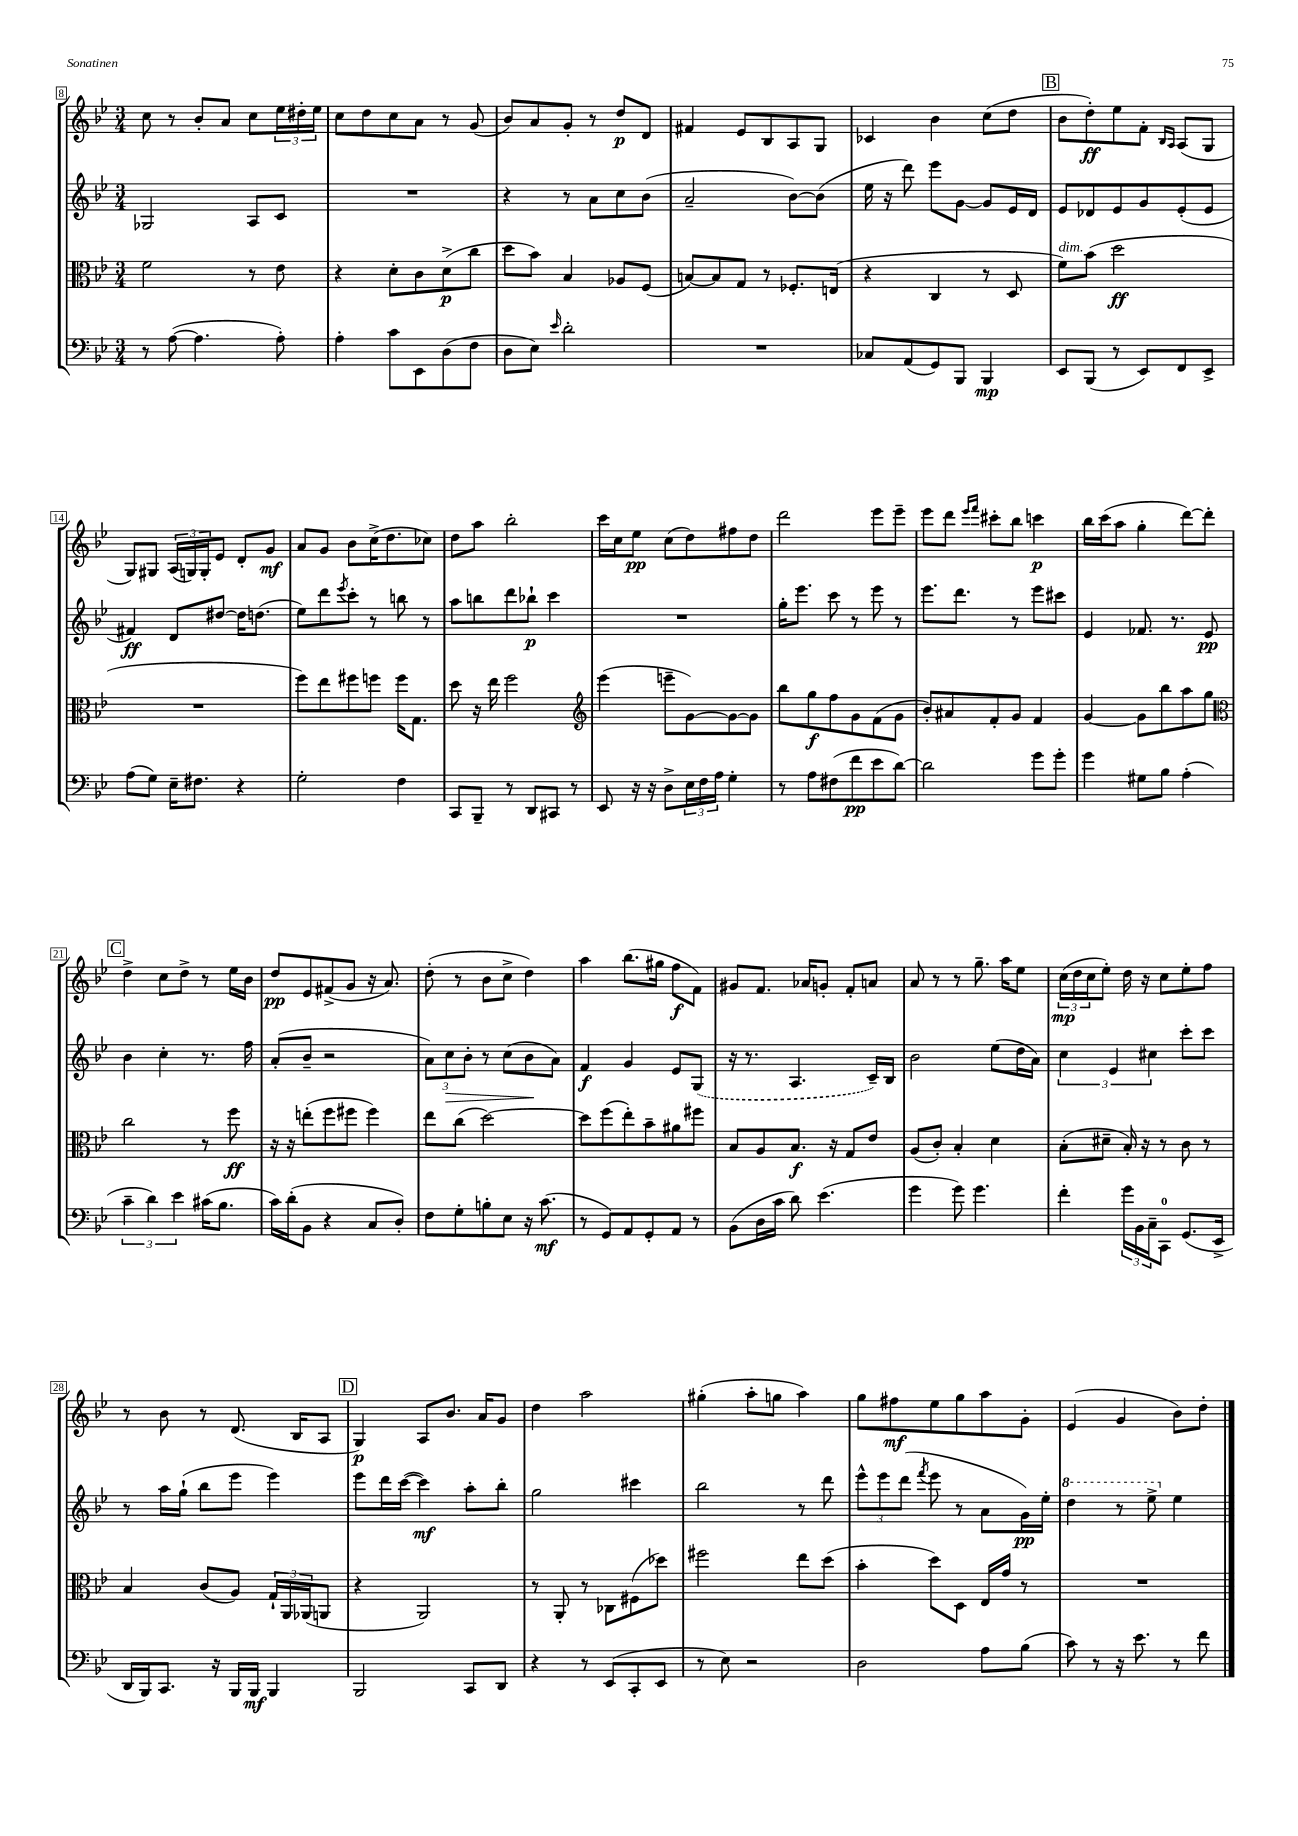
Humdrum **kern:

**kern	**kern	**kern	**kern
*staff4	*staff3	*staff2	*staff1
*clefF4	*clefC3	*clefG2	*clefG2
*k[b-e-]	*k[b-e-]	*k[b-e-]	*k[b-e-]
*M3/4	*M3/4	*M3/4	*M3/4
8r	2f	2G-	8cc
([8A	.	.	8r
4.A]	.	.	8b-'
.	.	.	8a
.	8r	8A	8cc
8A')	8e-	8c	24ee-
.	.	.	24dd#'
.	.	.	24ee-
=	=	=	=
4A'	4r	2.r	8cc
.	.	.	8dd
8c	8d'	.	8cc
8EE-	8c	.	8a
(8D	(8d^	.	8r
8F	8cc	.	(8g
=	=	=	=
8D	8dd	4r	8b-)
8E-)	8b-)	.	8a
16qqe-	.	.	.
2d'	4B-	8r	8g'
.	.	8a	8r
.	8A-	8cc	8dd
.	(8F	(8b-	8d
=	=	=	=
2.r	[8B)	2a~	4f#
.	8B]	.	.
.	8G	.	8e-
.	8r	.	8B-
.	8.F-'	[8b-)	8A
.	.	(8b-]	8G
.	(16E	.	.
=	=	=	=
8C-	4r	16ee-	4c-
.	.	16r	.
(8AA	.	8ddd)	.
8GG)	4C	8eee-	4b-
8BBB-	.	[8g	.
4BBB-	8r	8g]	(8cc
.	8D	16e-	8dd
.	.	16d	.
=	=	=	=
8EE-	8f)	8e-	8b-
(8BBB-	(8b-	8d-	8dd')
8r	2dd	8e-	8ee-
8EE-)	.	8g	8f'
.	.	.	16qqB-
.	.	.	16qqA
8FF	.	(8e-'	(8A
8EE-^	.	8e-	8G
=	=	=	=
(8A	2.r	4f#)	8G)
8G)	.	.	8G#
16E-~	.	8d	(24A
.	.	.	24G)
8.F#	.	.	.
.	.	.	24G'
.	.	[8dd#	8e-
4r	.	16dd#]	8d'
.	.	(8.dd	.
.	.	.	8g
=	=	=	=
2G'	8ff)	8ee-)	8a
.	8ee-	8ddd	8g
.	.	8qeee-	.
.	8ff#	8ccc'	8b-
.	8ff	8r	(16cc^
.	.	.	8.dd
4F	16ff	8bb	.
.	8.G	.	.
.	.	8r	8cc-)
=	=	=	=
8CC	8dd	8aa	8dd
8BBB-~	16r	8bb	8aa
.	16ee-	.	.
8r	2ff	8ddd	2bb-'
8DD	.	8bb-`	.
8CC#	.	4ccc	.
8r	.	.	.
=	=	=	=
*	*clefG2	*	*
8EE-	(4eee-	2.r	16ccc
.	.	.	16cc
16r	.	.	8ee-
16r	.	.	.
8D^	8eee~	.	(8cc
24E-	[8g)	.	8dd)
24F	.	.	.
24A	.	.	.
4G'	8g_	.	8ff#
.	8g]	.	8dd
=	=	=	=
8r	8bb-	16gg'	2ddd
.	.	8.eee-	.
8A	8gg	.	.
(8F#	8ff	8ccc	.
8f	8g	8r	.
8e-	(8f	8eee-	8eee-
[8d)	8g	8r	8eee-~
=	=	=	=
2d]	8b-')	8.eee-	8eee-
.	8a#	.	8ddd
.	.	8.ddd	.
.	.	.	16qqeee-
.	.	.	16qqfff
.	8f'	.	8ccc#'
.	8g	8r	8bb-
8g	4f	8eee-	4ccc
8g'	.	8ccc#	.
=	=	=	=
4g	[4g	4e-	16bb-
.	.	.	(16ccc
.	.	.	8aa
8G#	8g]	8.f-	4gg'
8B-	8bb-	.	.
.	.	8.r	.
(4A'	8aa	.	[8ddd)
.	8gg	8e-	8ddd']
=	=	=	=
*	*clefC3	*	*
6c~	2cc	4b-	4dd^
6d)	.	.	.
.	.	4cc'	8cc
6e-	.	.	.
.	.	.	8dd^
(16c#	8r	8.r	8r
8.B-	.	.	.
.	8ff	.	16ee-
.	.	16ff	16b-
=	=	=	=
16c)	16r	(8a'	8dd
(16d'	16r	.	.
8BB-	(8ee'	8b-~	8e-
4r	8ff	2r	(8f#^
.	8ff#	.	8g
8C	4ff#)	.	16r
.	.	.	8.a)
8D')	.	.	.
=	=	=	=
8F	8ee-	12a)	(8dd'
.	.	12cc	.
8G'	(8cc	.	8r
.	.	12b-'	.
8B'	[2dd)	8r	8b-
8E-	.	(8cc	8cc^
16r	.	8b-	4dd)
(8.c	.	.	.
.	.	8a)	.
=	=	=	=
8r	8dd]	4f	4aa
8GG)	(8ff	.	.
8AA	8ee-')	4g	(8.bb-
8GG'	8b-~	.	.
.	.	.	16gg#
8AA	8a#	8e-	8ff
8r	8ff#	(8G	8f)
=	=	=	=
(8BB-	8B-	16r	8g#
.	.	8.r	.
16D	8A	.	8.f
16c	.	.	.
8d)	8.B-	4.A	.
.	.	.	16a-
(4.e-	.	.	8g'
.	16r	.	.
.	8G	.	8f'
.	8e-	16c~)	8a
.	.	16B-	.
=	=	=	=
4g	(8A	2b-	8a
.	8c')	.	8r
8g)	4B-'	.	8r
4.g	.	.	8.gg~
.	4d	(8ee-	.
.	.	.	16aa
.	.	16dd	8ee-
.	.	16a)	.
=	=	=	=
4f'	(8B-'	6cc	(24cc
.	.	.	24dd
.	.	.	24cc
.	8d#~	.	8ee-')
.	.	6e-	.
24g	16B-')	.	16dd
24BB-	.	.	.
.	16r	.	16r
24C~	.	6cc#	.
8CC	8r	.	8cc
(8.GG	8c	8ccc'	8ee-'
.	8r	8ccc	8ff
16EE-^	.	.	.
=	=	=	=
16DD	4B-	8r	8r
16BBB-)	.	.	.
8.CC	.	16aa	8b-
.	.	(16gg`	.
.	(8c	8bb-	8r
16r	.	.	.
16BBB-	8A)	8eee-	(8.d
16BBB-	.	.	.
4BBB-	24G`	4eee-)	.
.	24AA	.	.
.	.	.	16B-
.	(24AA-	.	.
.	8AA	.	8A
=	=	=	=
2BBB-	4r	8eee-	4G)
.	.	16ddd	.
.	.	([16ccc	.
.	2AA)	4ccc])	8A
.	.	.	8.b-
8CC	.	8aa'	.
.	.	.	16a
8DD	.	8bb-'	8g
=	=	=	=
4r	8r	2gg	4dd
.	8AA'	.	.
8r	8r	.	2aa
(8EE-	8C-	.	.
8CC'	(8F#	4ccc#	.
8EE-	8dd-)	.	.
=	=	=	=
8r	2ff#	2bb-	(4gg#'
8E-)	.	.	.
2r	.	.	8aa'
.	.	.	8gg
.	8ee-	8r	4aa)
.	(8dd	8ddd	.
=	=	=	=
2D	4b-'	12eee-^^	8gg
.	.	12eee-	.
.	.	.	8ff#
.	.	(12ddd	.
.	.	8qfff	.
.	8dd)	8eee-	8ee-
.	8D	8r	8gg
8A	16E-	8a	8aa
.	16g	.	.
(8B-	8r	16g)	8g'
.	.	16ee-'	.
=	=	=	=
8c)	2.r	4ddd	(4e-
8r	.	.	.
16r	.	8r	4g
8.e-	.	.	.
.	.	8eee-^	.
8r	.	4ee-	8b-)
8f	.	.	8dd'
==	==	==	==
*-	*-	*-	*-
